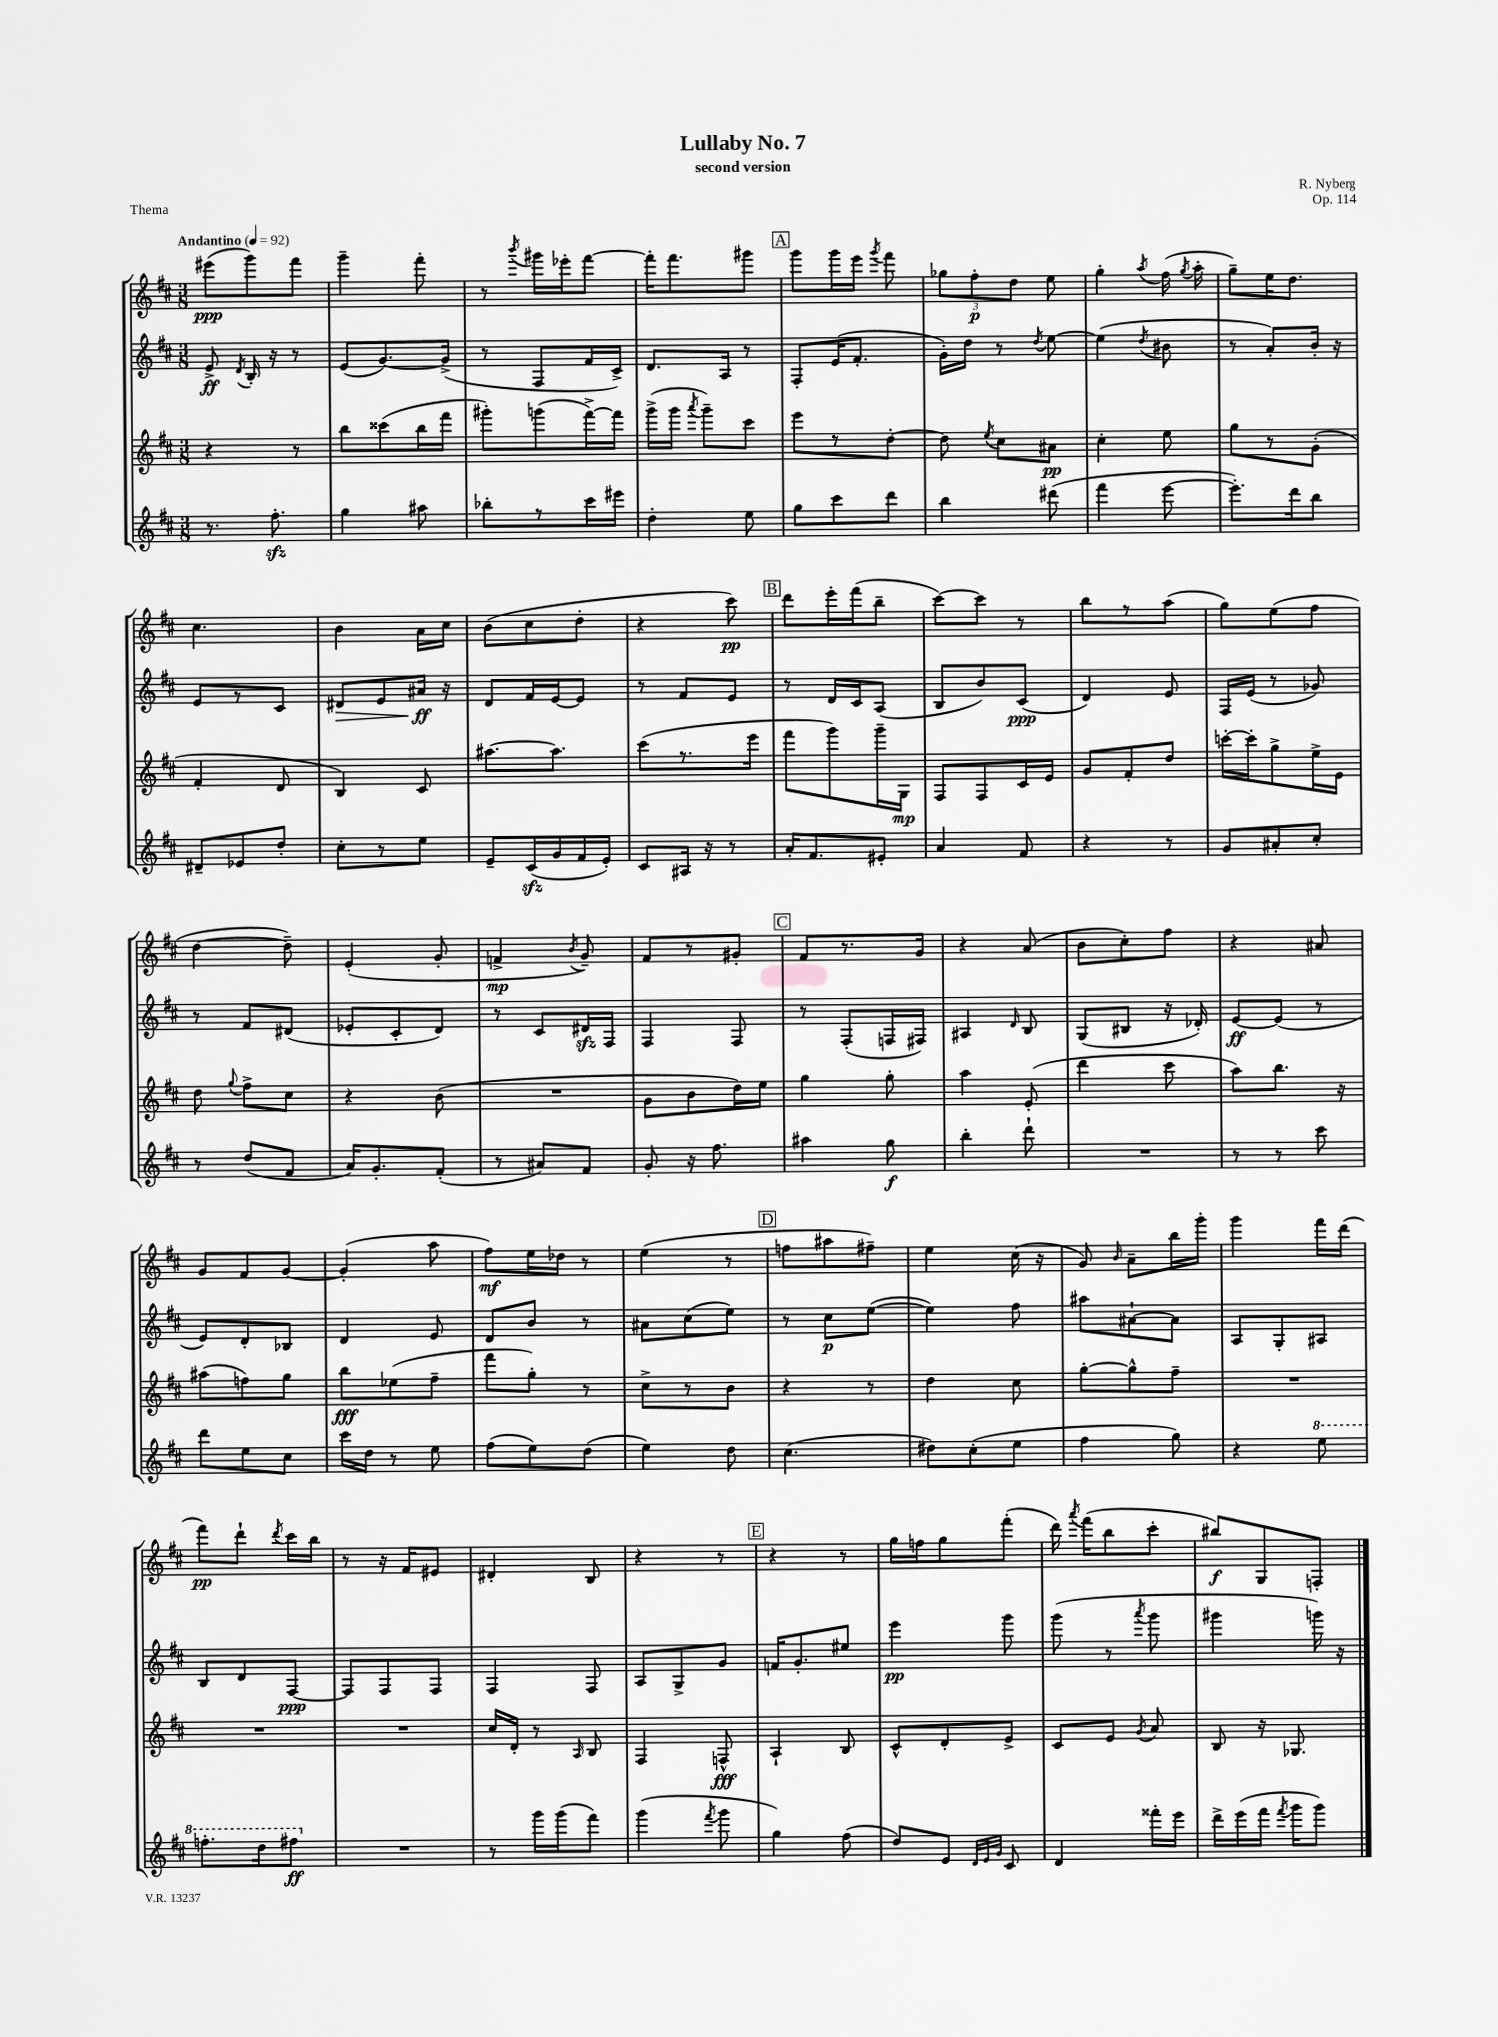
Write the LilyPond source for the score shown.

\header { title = "Lullaby No. 7" composer = "R. Nyberg" subtitle = "second version" opus = "Op. 114" piece = "Thema" }
<<
\new StaffGroup <<
\new Staff = "s0" {
    \clef treble \key d \major \numericTimeSignature \time 3/8 \tempo "Andantino" 4 = 92
    \autoBeamOff eis'''8[\ppp( g'''8) fis'''8] |
    g'''4-- fis'''8-. |
    r8 \acciaccatura { b'''8 } gis'''16[ ees'''16-. fis'''8]~ |
    fis'''16[-. fis'''8. gis'''8] |
    \mark \markup { \box "A" } g'''8[ g'''16 e'''16] \acciaccatura { g'''8 } fis'''8 |
    \tuplet 3/2 { ges''8[ fis''8-.\p d''8] } e''8 |
    g''4-. \acciaccatura { a''8 } fis''16( \acciaccatura { g''8 } a''16-. |
    g''8[--) e''16 d''8.] |
    cis''4. |
    b'4 a'16[ cis''16] |
    b'8[( cis''8 d''8]-. |
    r4 cis'''8\pp) |
    \mark \markup { \box "B" } d'''8[ e'''16-. fis'''16( b''8]-- |
    cis'''8[~) cis'''8] r8 |
    b''8[ r8 a''8]( |
    g''8[) e''8( fis''8] |
    d''4~ d''8--) |
    e'4-.( g'8-. |
    f'4->\mp \acciaccatura { b'8 } g'8--) |
    fis'8[ r8 gis'8]-. |
    \mark \markup { \box "C" } fis'8[ r8. g'16] |
    r4 a'8( |
    b'8[ cis''8-.) fis''8] |
    r4 ais'8 |
    g'8[ fis'8 g'8]~ |
    g'4-.( a''8 |
    fis''8[\mf) e''16 des''16] r8 |
    e''4( r8 |
    \mark \markup { \box "D" } f''8[ ais''8 fis''8]--) |
    e''4 cis''16( r16 |
    g'8) \grace { b'16 } a'8[-- b''16 g'''16]-. |
    g'''4 fis'''16[ d'''16]( |
    fis'''8[\pp) d'''8]-! \acciaccatura { d'''8 } cis'''16[ b''16] |
    r8 r16 fis'16[ eis'8] |
    dis'4-. b8 |
    r4 r8 |
    \mark \markup { \box "E" } r4 r8 |
    g''16[ f''16 g''8 fis'''8]-.( |
    d'''16) \acciaccatura { a'''8 } fis'''16[( b''8 cis'''8]-. |
    bis''8[\f) g8 f8]-. \bar "|." |
}
\new Staff = "s1" {
    \clef treble \key d \major \numericTimeSignature \time 3/8
    \autoBeamOff e'8->\ff \acciaccatura { d'8 } b16-. r16 r8 |
    e'8[( g'8.~) g'16]->( |
    r8 fis8[ fis'16 cis'16]->) |
    d'8.[ a16] r8 |
    \mark \markup { \box "A" } fis8[-. e'16( fis'8.]-. |
    g'16[-.) d''16] r8 \acciaccatura { d''8 } e''8~ |
    e''4( \acciaccatura { d''8 } bis'8 |
    r8 a'8[-.) b'16]-. r16 |
    e'8[ r8 cis'8] |
    dis'8[\> e'8 ais'16]\ff\! r16 |
    d'8[ fis'16 e'16~ e'8] |
    r8 fis'8[ e'8] |
    \mark \markup { \box "B" } r8 d'16[ cis'16 a8]( |
    b8[ b'8) cis'8]\ppp( |
    d'4) e'8 |
    fis16[ e'16]( r8 ges'8) |
    r8 fis'8[ dis'8]( |
    ees'8[-. cis'8-. d'8]) |
    r8 cis'8[ dis'16\sfz fis16] |
    fis4 fis8 |
    \mark \markup { \box "C" } r8 fis8[-.( f16 fis16]) |
    ais4 \grace { d'16 } b8 |
    g8[( bis8] r16 des'16-.) |
    e'8[~\ff e'8]( r8 |
    e'8[) d'8-. bes8] |
    d'4 e'8 |
    d'8[ b'8] r8 |
    ais'8[ cis''8( e''8]) |
    \mark \markup { \box "D" } r8 cis''8[\p e''8]~( |
    e''4) fis''8 |
    ais''8[ ais'8~-! ais'8] |
    a8[ g8-. ais8] |
    b8[ d'8 fis8]~\ppp |
    fis8[ fis8 fis8] |
    fis4 fis8 |
    a8[ g8-> g'8] |
    \mark \markup { \box "E" } f'16[ g'8.-. eis''8] |
    e'''4\pp g'''8 |
    g'''8( r8 \acciaccatura { a'''8 } g'''8 |
    gis'''4 g'''16) r16 \bar "|." |
}
\new Staff = "s2" {
    \clef treble \key d \major \numericTimeSignature \time 3/8
    \autoBeamOff r4 r8 |
    b''8[ cisis'''8( b''16 fis'''16] |
    gis'''8[-.) g'''8( fis'''16~->) fis'''16] |
    g'''16[->( g'''16] \acciaccatura { a'''8 } g'''8[--) cis'''8] |
    \mark \markup { \box "A" } e'''8[ r8 d''8]~-. |
    d''8 \acciaccatura { e''8 } cis''8[ ais'8]\pp |
    cis''4-. e''8 |
    g''8[ r8 g'8]-.( |
    fis'4-. d'8 |
    b4) cis'8 |
    ais''8.[~ ais''8.] |
    cis'''8[( r8. e'''16] |
    \mark \markup { \box "B" } fis'''8[ g'''8) g'''16-- g16]\mp |
    fis8[ fis8 cis'16 e'16] |
    g'8[ fis'8-. d''8] |
    c'''16[~-. c'''16-. g''8-> e''16-> e'16] |
    d''8 \appoggiatura { g''8 } fis''8[-> cis''8] |
    r4 b'8( |
    R4. |
    g'8[ b'8 d''16) e''16] |
    \mark \markup { \box "C" } g''4 g''8-. |
    a''4 e'8-.( |
    d'''4 cis'''8 |
    a''8[) b''8.] r16 |
    ais''8[( f''8) g''8] |
    b''8[\fff ees''8( fis''8]-- |
    fis'''8[ g''8]-.) r8 |
    cis''8[-> r8 b'8] |
    \mark \markup { \box "D" } r4 r8 |
    d''4 cis''8 |
    g''8[~-. g''8-^ fis''8]-- |
    R4. |
    R4. |
    R4. |
    cis''16[ d'16]-. r8 \grace { a16 } b8 |
    fis4 f8-^\fff |
    \mark \markup { \box "E" } a4-! b8 |
    cis'8[-^ d'8-. e'8]-> |
    cis'8[ e'8] \acciaccatura { g'8 } a'8 |
    b8 r16 ges8. \bar "|." |
}
\new Staff = "s3" {
    \clef treble \key d \major \numericTimeSignature \time 3/8
    \autoBeamOff r8. fis''8.-.\sfz |
    g''4 ais''8 |
    bes''8[-. r8 cis'''16 eis'''16] |
    d''4-. e''8 |
    \mark \markup { \box "A" } g''8[ cis'''8 d'''8] |
    b''4 dis'''8( |
    fis'''4 e'''8~ |
    e'''8.[-.) d'''16 b''8] |
    dis'8[-- ees'8 d''8]-. |
    cis''8[-. r8 e''8] |
    e'8[-- cis'16\sfz( g'16 fis'16 e'16]-.) |
    cis'8[ ais16] r16 r8 |
    \mark \markup { \box "B" } a'16[-. fis'8. eis'8]-. |
    a'4 fis'8 |
    r4 r8 |
    g'8[ ais'8-. cis''8]-. |
    r8 d''8[( fis'8] |
    a'16[) g'8.-. fis'8]-.( |
    r8 ais'8[) fis'8] |
    g'8-. r16 fis''8. |
    \mark \markup { \box "C" } ais''4 g''8\f |
    b''4-. d'''8-! |
    R4. |
    r8 r8 cis'''8 |
    d'''8[ e''8 cis''8] |
    cis'''16[ d''16] r8 e''8 |
    fis''8[( e''8) d''8]( |
    e''4) d''8 |
    \mark \markup { \box "D" } cis''4.( |
    dis''8[) cis''8-.( e''8] |
    fis''4 g''8) |
    r4 \ottava #1 e'''8 |
    f'''8.[-. d'''16 fis'''8]\ff \ottava #0 |
    R4. |
    r8 g'''16[ g'''16( fis'''8]) |
    g'''4( \acciaccatura { fis'''8 } g'''8 |
    \mark \markup { \box "E" } g''4) fis''8( |
    d''8[) e'8] \grace { d'32[ e'32 g'32] } cis'8 |
    d'4 fisis'''16[-. e'''16] |
    d'''16[-> e'''16( fis'''16] \acciaccatura { fis'''8 } g'''16[ g'''8]) \bar "|." |
}
>>
>>
\layout { \context { \Score \remove "Bar_number_engraver" } }
